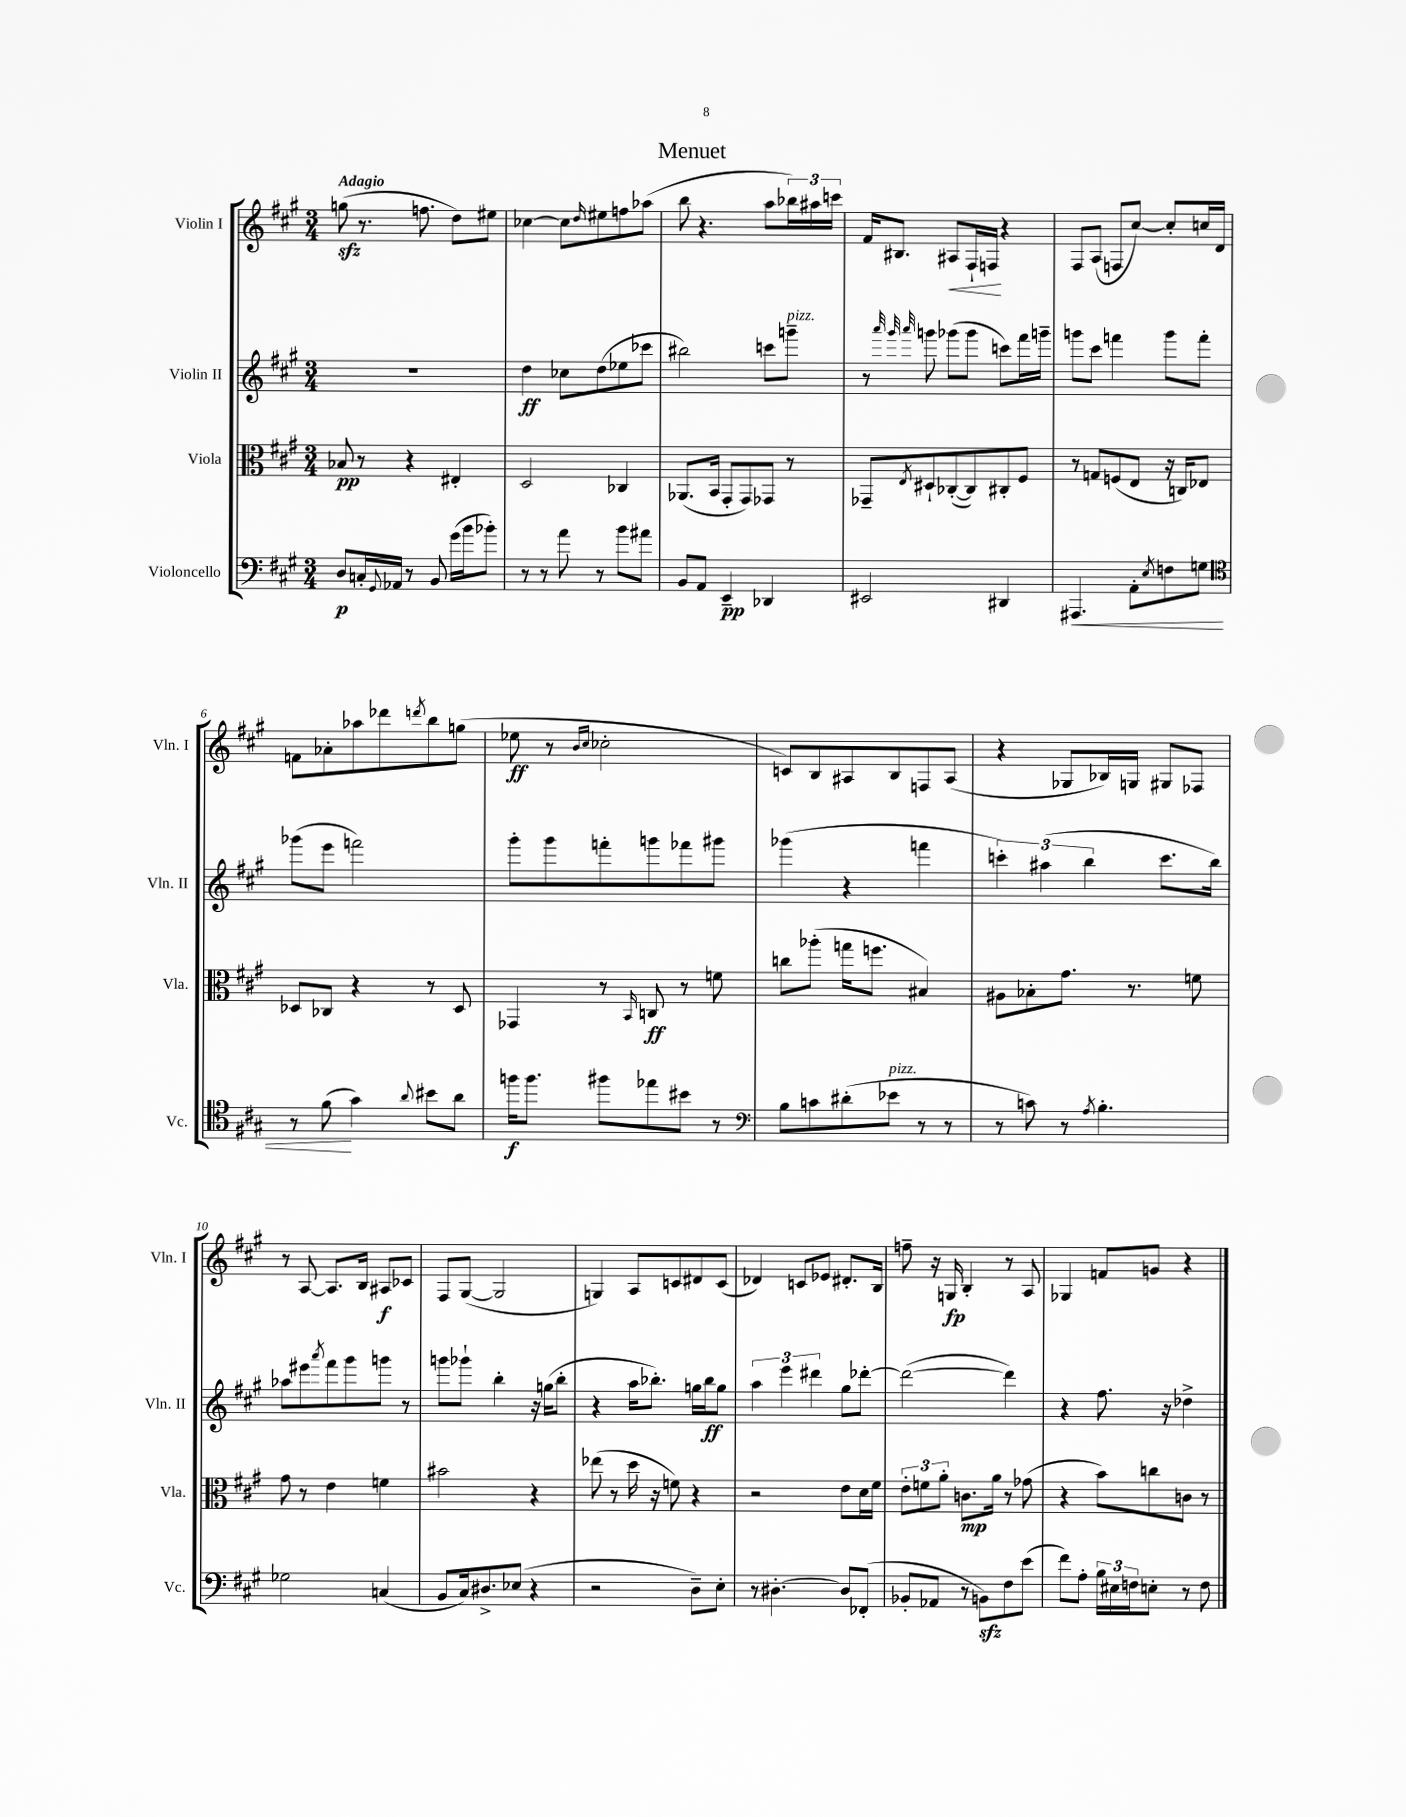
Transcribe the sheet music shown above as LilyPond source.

\header { title = "Menuet" }
<<
\new StaffGroup <<
\new Staff = "s0" \with { instrumentName = "Violin I" shortInstrumentName = "Vln. I" } {
    \clef treble \key a \major \numericTimeSignature \time 3/4 \tempo "Adagio"
    g''8\sfz( r8. f''8. d''8) eis''8 |
    ces''4~ ces''8 \grace { d''16 } eis''8 f''8 aes''8( |
    b''8 r4. a''8 \tuplet 3/2 { bes''16) ais''16 c'''16 } |
    fis'16 bis8. ais8\< fis16-! f16\! r4 |
    fis8 a8( f8 cis''8~) cis''8-. c''16 d'16 |
    f'8 aes'8-. aes''8 des'''8 \acciaccatura { d'''8 } b''8 g''8( |
    ees''8\ff r8 \grace { b'16 cis''16 } ces''2-. |
    c'8) b8 ais8 b8 f8 ais8( |
    r4 ges8 bes16) g16 gis8 fes8 |
    r8 a8~ a8. b16 ais8\f ces'8 |
    fis8 gis8~( gis2 |
    g4) a8 c'8 dis'8 c'8( |
    des'4) c'8 ees'8 dis'8.-. b16 |
    f''8-- r16 g16\fp b4-. r8 a8 |
    ges4 f'8 g'8 r4 \bar "|." |
}
\new Staff = "s1" \with { instrumentName = "Violin II" shortInstrumentName = "Vln. II" } {
    \clef treble \key a \major \numericTimeSignature \time 3/4
    R2. |
    d''4\ff ces''8 d''8( ees''8 ces'''8 |
    bis''2) c'''8 g'''8--^\markup { \italic "pizz." } |
    r8 \grace { a'''32 gis'''32 a'''32 } g'''8 ges'''8( ges'''8 c'''8) fis'''16 g'''16-- |
    g'''8 cis'''8 f'''4 g'''8 f'''8-. |
    ges'''8( e'''8 f'''2) |
    gis'''8-. gis'''8 f'''8-. g'''8 fes'''8 gis'''8 |
    ges'''4( r4 f'''4 |
    \tuplet 3/2 { c'''4-.) ais''4( b''4 } c'''8. b''16) |
    aes''8 eis'''8 \acciaccatura { a'''8 } fis'''8 gis'''8 g'''8 r8 |
    g'''8 ges'''8-! b''4-. r16 g''16( b''8-. |
    r4 a''16 bes''8.-.) g''16 bes''16\ff g''8 |
    \tuplet 3/2 { a''4 e'''4 dis'''4 } gis''8 des'''8~-. |
    des'''2~( des'''4) |
    r4 fis''8. r16 des''4-> \bar "|." |
}
\new Staff = "s2" \with { instrumentName = "Viola" shortInstrumentName = "Vla." } {
    \clef alto \key a \major \numericTimeSignature \time 3/4
    bes8\pp r8 r4 eis4-. |
    d2 ces4 |
    aes,8.( b,16 gis,8-. gis,8) ges,8 r8 |
    ges,8-- \acciaccatura { e8 } dis8-! ces8~-.( ces8) cis8-. fis8 |
    r8 g8 f8( e8 r16 c16) ees8 |
    des8 ces8 r4 r8 des8 |
    ges,4 r8 \grace { b,16 } c8\ff r8 f'8 |
    c''8 aes''8-.( g''16 f''8. bis4) |
    ais8 bes8-. gis'8. r8. f'8 |
    gis'8 r8 e'4 f'4 |
    bis'2 r4 |
    ees''8( r8 d''16 r16 f'8) r4 |
    r2 e'8 d'16 fis'16 |
    \tuplet 3/2 { e'8-. f'8 a'8-. } c'8.\mp a'16 r8 ges'8( |
    r4 b'8) c''8 c'8 r8 \bar "|." |
}
\new Staff = "s3" \with { instrumentName = "Violoncello" shortInstrumentName = "Vc." } {
    \clef bass \key a \major \numericTimeSignature \time 3/4
    d8\p c16-. \appoggiatura { gis,8 } aes,16 r8 b,8 gis'16( b'16 bes'8-.) |
    r8 r8 a'8 r8 b'8 ais'8 |
    b,8 a,8 e,4--\pp des,4 |
    eis,2 dis,4 |
    ais,,4.\< a,8-. \acciaccatura { e8 } f8 g8 |
    \clef tenor r8 fis'8\!( gis'4) \appoggiatura { a'8 } bis'8 a'8 |
    f''16\f f''8. fis''8 ees''8 bis'8 r8 |
    \clef bass b8 c'8 dis'8-.( ees'8^\markup { \italic "pizz." } r8 r8 |
    r8 c'8) r8 \acciaccatura { a8 } b4.-. |
    ges2 c4( |
    b,8 cis16) dis8.-> ees8( r4 |
    r2 d8--) e8-. |
    r8 dis4.~-. dis8 fes,8-.( |
    bes,8-. aes,8 r8 b,8\sfz) fis8 e'8( |
    fis'8) a8-. \tuplet 3/2 { b16 eis16 f16 } e8-. r8 f8 \bar "|." |
}
>>
>>
